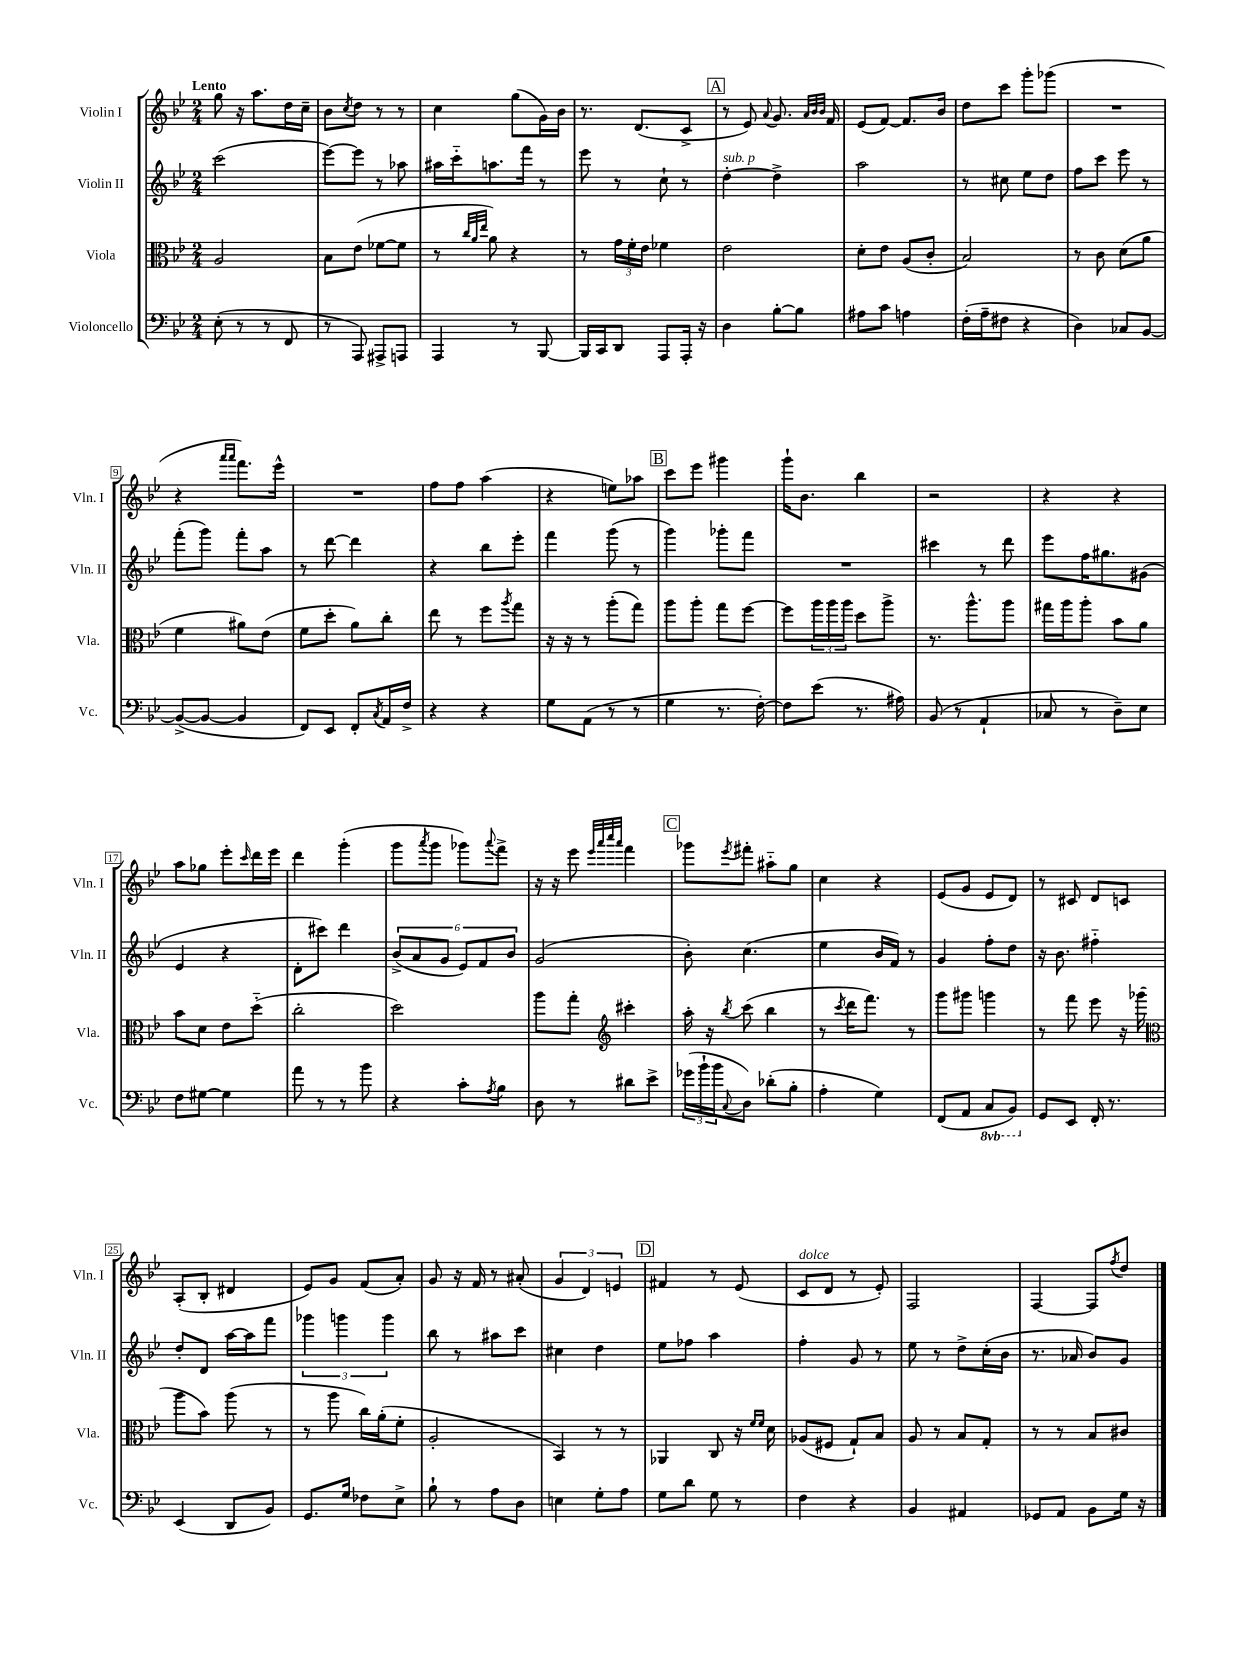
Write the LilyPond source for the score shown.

<<
\new StaffGroup <<
\new Staff = "s0" \with { instrumentName = "Violin I" shortInstrumentName = "Vln. I" } {
    \clef treble \key bes \major \numericTimeSignature \time 2/4 \tempo "Lento"
    g''8 r16 a''8. d''16 c''16-- |
    bes'8 \acciaccatura { c''8 } d''8 r8 r8 |
    c''4 g''8( g'16) bes'16 |
    r8. d'8.( c'8-> |
    \mark \markup { \box "A" } r8 ees'8) \appoggiatura { a'8 } g'8. \grace { a'32 bes'32 bes'32 } f'16 |
    ees'8( f'8~) f'8. bes'16 |
    d''8 c'''8 g'''8-. ges'''8( |
    R2 |
    r4 \grace { a'''16 a'''16 } f'''8.) ees'''16-^ |
    R2 |
    f''8 f''8 a''4( |
    r4 e''8) aes''8 |
    \mark \markup { \box "B" } c'''8 ees'''8 gis'''4 |
    g'''16-! bes'8. bes''4 |
    r2 |
    r4 r4 |
    a''8 ges''8 ees'''8-. \grace { c'''16 } d'''16 ees'''16 |
    d'''4 g'''4-.( |
    g'''8 \acciaccatura { a'''8 } g'''8 ges'''8) \appoggiatura { a'''8 } f'''8-> |
    r16 r16 ees'''8 \grace { ees'''32 a'''32 c''''32 a'''32 } f'''4 |
    \mark \markup { \box "C" } ges'''8 \acciaccatura { ees'''8 } fis'''8-. ais''8-_ g''8 |
    c''4 r4 |
    ees'8( g'8 ees'8 d'8) |
    r8 cis'8 d'8 c'8 |
    a8-.( bes8-. dis'4 |
    ees'8) g'8 f'8( a'8-.) |
    g'8 r16 f'16 r8 ais'8-.( |
    \tuplet 3/2 { g'4 d'4) e'4 } |
    \mark \markup { \box "D" } fis'4 r8 ees'8( |
    c'8^\markup { \italic "dolce" } d'8 r8 ees'8-.) |
    f2 |
    f4~ f8 \acciaccatura { f''8 } d''8 \bar "|." |
}
\new Staff = "s1" \with { instrumentName = "Violin II" shortInstrumentName = "Vln. II" } {
    \clef treble \key bes \major \numericTimeSignature \time 2/4
    c'''2( |
    ees'''8~) ees'''8 r8 aes''8 |
    ais''16 c'''16-_ a''8. f'''16 r8 |
    ees'''8 r8 c''8-! r8 |
    \mark \markup { \box "A" } d''4~-.^\markup { \italic "sub. p" } d''4-> |
    a''2 |
    r8 cis''8 ees''8 d''8 |
    f''8 c'''8 ees'''8 r8 |
    f'''8-.( g'''8) f'''8-. a''8 |
    r8 d'''8~ d'''4 |
    r4 bes''8 ees'''8-. |
    f'''4 g'''8( r8 |
    \mark \markup { \box "B" } g'''4) ges'''8-. f'''8 |
    R2 |
    cis'''4 r8 d'''8 |
    ees'''8 f''16 gis''8. gis'8( |
    ees'4 r4 |
    d'8-. cis'''8) d'''4 |
    \tuplet 6/4 { bes'8->( a'8 g'8 ees'8) f'8 bes'8 } |
    g'2( |
    \mark \markup { \box "C" } bes'8-.) c''4.( |
    ees''4 bes'16 f'16) r8 |
    g'4 f''8-. d''8 |
    r16 bes'8. fis''4-_ |
    d''8-. d'8 a''16~ a''16 f'''8 |
    \tuplet 3/2 { ges'''4 g'''4 g'''4 } |
    bes''8 r8 ais''8 c'''8 |
    cis''4 d''4 |
    \mark \markup { \box "D" } ees''8 fes''8 a''4 |
    f''4-. g'8 r8 |
    ees''8 r8 d''8-> c''16-.( bes'16 |
    r8. aes'16 bes'8) g'8 \bar "|." |
}
\new Staff = "s2" \with { instrumentName = "Viola" shortInstrumentName = "Vla." } {
    \clef alto \key bes \major \numericTimeSignature \time 2/4
    a2 |
    bes8 ees'8( fes'8~ fes'8 |
    r8 \grace { c''32 a'32 ees''32 } a'8) r4 |
    r8 \tuplet 3/2 { g'16 f'16-. ees'16 } fes'4 |
    \mark \markup { \box "A" } ees'2 |
    d'8-. ees'8 a8( c'8-. |
    bes2) |
    r8 c'8 d'8( a'8 |
    f'4 ais'8) ees'8( |
    f'8 d''8-. a'8) c''8-. |
    ees''8 r8 f''8 \acciaccatura { a''8 } g''8 |
    r16 r16 r8 a''8-.( g''8) |
    \mark \markup { \box "B" } a''8 a''8-. g''8 f''8~ |
    f''8 \tuplet 3/2 { a''16 a''16 a''16 } d''8 a''8-> |
    r8. a''8.-^ a''8 |
    gis''16 a''16 a''8-. bes'8 a'8 |
    bes'8 d'8 ees'8 d''8-_( |
    c''2-. |
    d''2) |
    a''8 g''8-. \clef treble cis'''4-. |
    \mark \markup { \box "C" } a''16-. r16 \acciaccatura { bes''8 } c'''8( bes''4 |
    r8 \acciaccatura { c'''8 } d'''16 f'''8.) r8 |
    g'''8 gis'''8 g'''4 |
    r8 f'''8 ees'''8 r16 ges'''16( |
    \clef alto a''8 bes'8) a''8( r8 |
    r8 a''8 c''16) a'16-.( f'8-. |
    a2-. |
    bes,4) r8 r8 |
    \mark \markup { \box "D" } aes,4 c8 r16 \grace { f'16 f'16 } d'16 |
    aes8( fis8 g8-!) bes8 |
    a8 r8 bes8 g8-. |
    r8 r8 bes8 cis'8 \bar "|." |
}
\new Staff = "s3" \with { instrumentName = "Violoncello" shortInstrumentName = "Vc." } {
    \clef bass \key bes \major \numericTimeSignature \time 2/4 \set Staff.ottavationMarkups = #ottavation-simple-ordinals
    ees8-.( r8 r8 f,8 |
    r8 a,,8) ais,,8-> a,,8 |
    a,,4 r8 bes,,8~ |
    bes,,16 c,16 d,8 a,,8 a,,16-. r16 |
    \mark \markup { \box "A" } d4 bes8~-. bes8 |
    ais8 c'8 a4 |
    f16-.( a16-- fis8 r4 |
    d4) ces8 bes,8~ |
    bes,8~->( bes,8~ bes,4 |
    f,8) ees,8 f,8-. \acciaccatura { c8 } a,16 f16-> |
    r4 r4 |
    g8 a,8( r8 r8 |
    \mark \markup { \box "B" } g4 r8. f16~-.) |
    f8 ees'8( r8. ais16) |
    bes,8( r8 a,4-! |
    ces8 r8 d8--) ees8 |
    f8 gis8~ gis4 |
    a'8 r8 r8 bes'8 |
    r4 c'8-. \acciaccatura { a8 } bes8 |
    d8 r8 dis'8 ees'8-> |
    \mark \markup { \box "C" } \tuplet 3/2 { ges'16( bes'16-! bes'16 } \appoggiatura { c8 } d8) des'8-.( bes8-. |
    a4-. g4) |
    f,8( a,8 \ottava #-1 c,8 bes,,8) \ottava #0 |
    g,8 ees,8 f,16-. r8. |
    ees,4( d,8 bes,8) |
    g,8. g16 fes8 ees8-> |
    bes8-! r8 a8 d8 |
    e4 g8-. a8 |
    \mark \markup { \box "D" } g8 d'8 g8 r8 |
    f4 r4 |
    bes,4 ais,4 |
    ges,8 a,8 bes,8 g16 r16 \bar "|." |
}
>>
>>
\layout { \context { \Score \override BarNumber.stencil = #(make-stencil-boxer 0.1 0.3 ly:text-interface::print) } }
